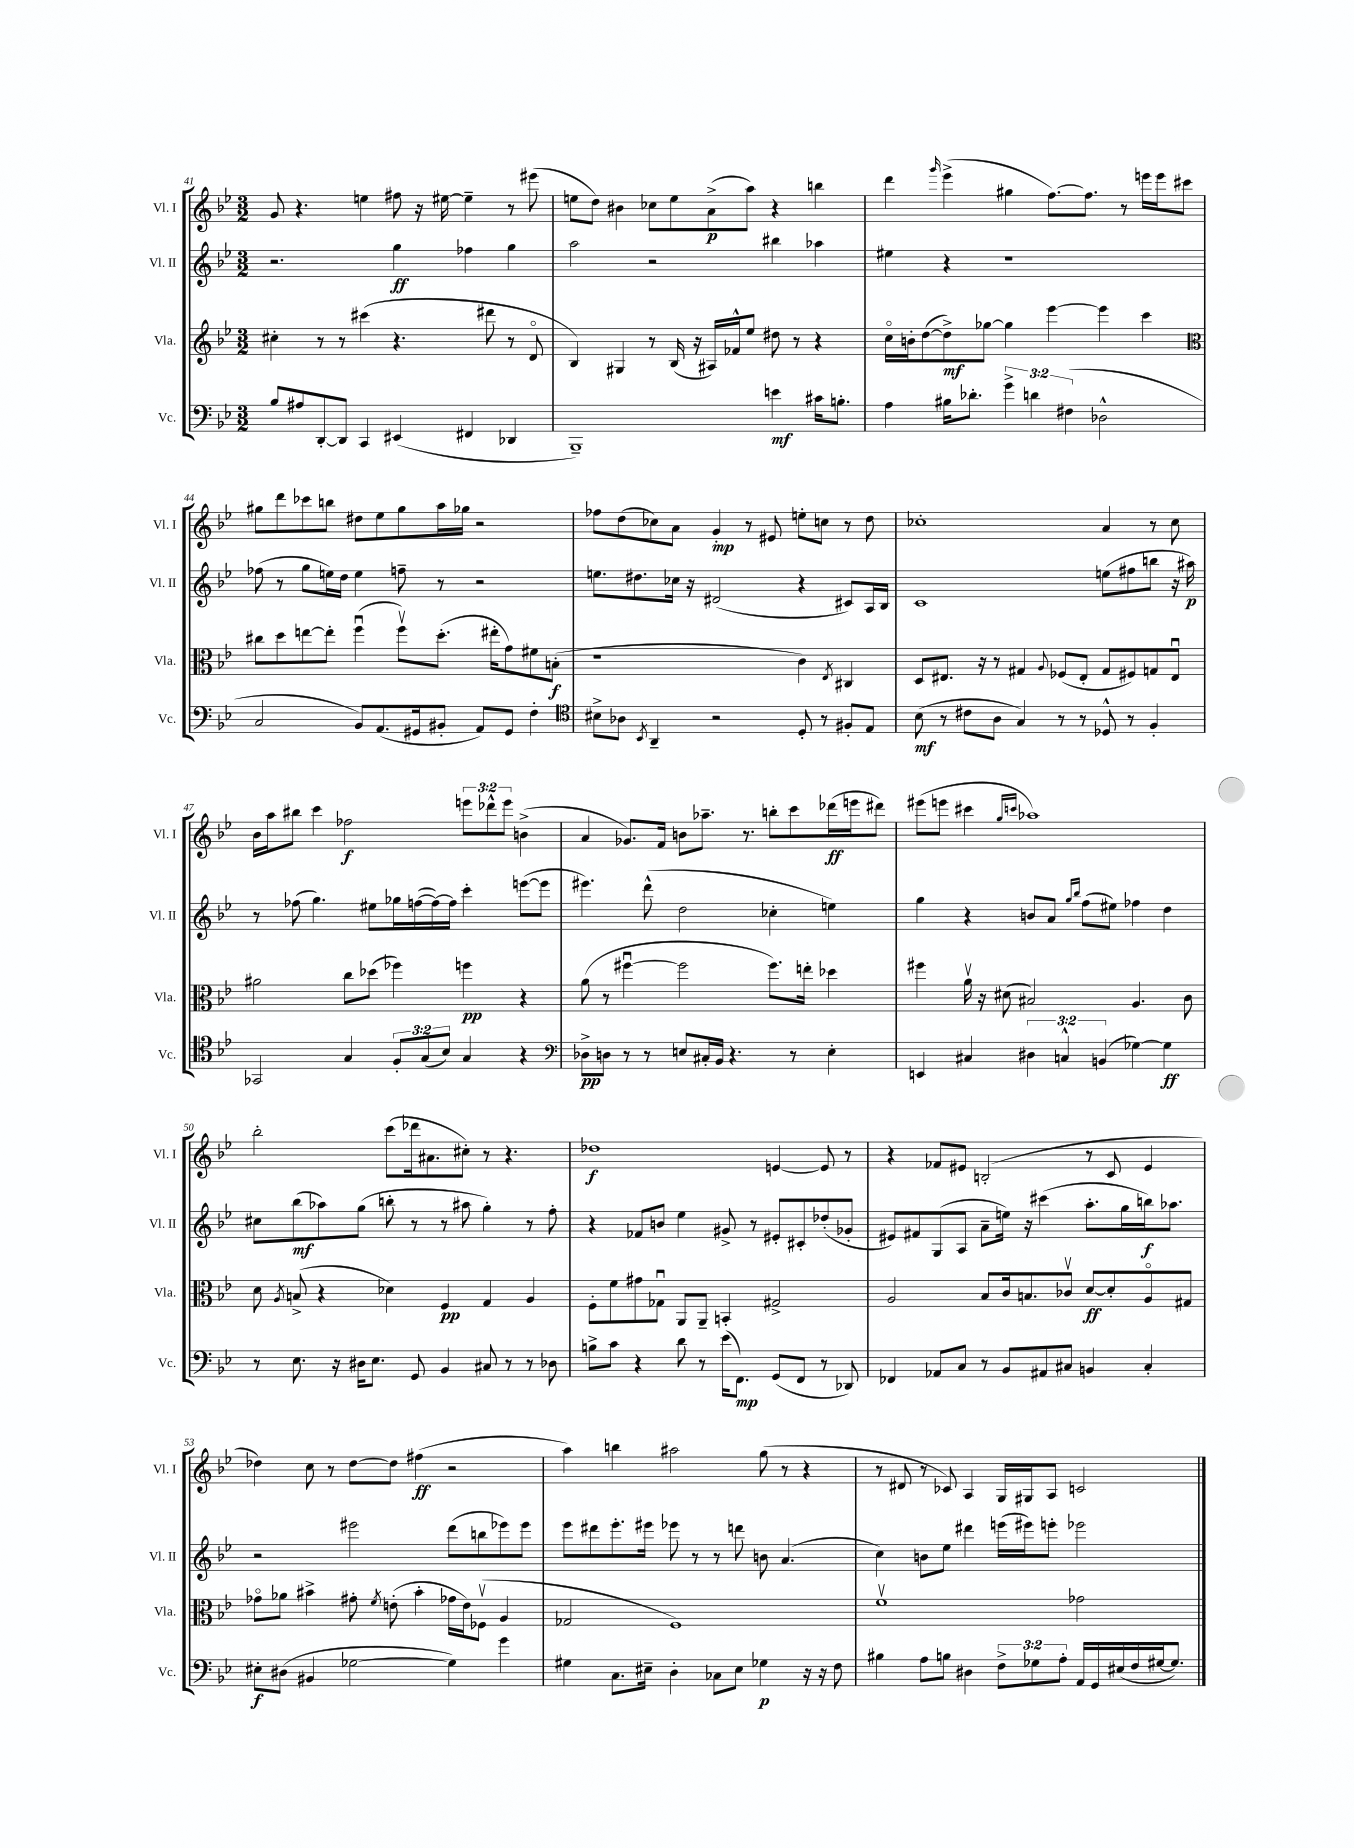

**kern	**dynam	**kern	**dynam	**kern	**dynam	**kern	**dynam
*part4	*part4	*part3	*part3	*part2	*part2	*part1	*part1
*staff4	*staff4	*staff3	*staff3	*staff2	*staff2	*staff1	*staff1
*I"Vc.	*	*I"Vla.	*	*I"Vl. II	*	*I"Vl. I	*
*I'Vc.	*	*I'Vla.	*	*I'Vl. II	*	*I'Vl. I	*
*clefF4	*	*clefG2	*	*clefG2	*	*clefG2	*
*k[b-e-]	*	*k[b-e-]	*	*k[b-e-]	*	*k[b-e-]	*
*M3/2	*	*M3/2	*	*M3/2	*	*M3/2	*
=41	=41	=41	=41	=41	=41	=41	=41
8B-/L	.	4cc#X'\	.	2.r	.	8g/	.
8A#X/	.	.	.	.	.	4.r	.
[8DD'/	.	8r	.	.	.	.	.
8DD/J]	.	8r	.	.	.	.	.
4CC/	.	(4ccc#X\	.	.	.	4een\	.
(4EE#X/	.	4.r	.	4gg\	ff	8ff#X\	.
.	.	.	.	.	.	16r	.
.	.	.	.	.	.	[16ee#X\	.
4FF#X/	.	.	.	4ff-X\	.	4ee#~\]	.
.	.	8ddd#X\	.	.	.	.	.
4DD-X/	.	8r	.	4gg\	.	8r	.
.	.	8d/	.	.	.	(8eee#X\	.
=42	=42	=42	=42	=42	=42	=42	=42
1BBB-~)	.	4B-/)	.	2aa\	.	8een\L	.
.	.	.	.	.	.	8dd\J)	.
.	.	4G#X/	.	.	.	4b#X\	.
.	.	8r	.	2r	.	8cc-X\L	.
.	.	(16B-/	.	.	.	8ee\	.
.	.	16r	.	.	.	.	.
.	.	16A#X/LL)	.	.	.	(8a^\	p
.	.	16f-X^^/J	.	.	.	.	.
.	.	8ee-/J	.	.	.	8aa\J)	.
4en\	mf	8dd#X\	.	4bb#X\	.	4r	.
.	.	8r	.	.	.	.	.
16c#X\KL	.	4r	.	4aa-X\	.	4bbn\	.
8.Bn'\J	.	.	.	.	.	.	.
=43	=43	=43	=43	=43	=43	=43	=43
4A\	.	16cc\LL	.	4ee#X\	.	4ddd\	.
.	.	16bn'\J	.	.	.	.	.
.	.	([8dd\	.	.	.	.	.
.	.	.	.	.	.	16qqggg/	.
16B#X\KL	.	8dd^\])	mf	4r	.	(4eee-^\	.
8.d-X'\J	.	.	.	.	.	.	.
.	.	[8gg-X\J	.	.	.	.	.
6g^\	.	4gg-\]	.	1r	.	4gg#X\	.
6dn\	.	.	.	.	.	.	.
.	.	[4eee-\	.	.	.	[8.ff\L)	.
(6F#X\	.	.	.	.	.	.	.
.	.	.	.	.	.	8.ff\J]	.
2D-X^^\	.	4eee-\]	.	.	.	.	.
.	.	.	.	.	.	8r	.
.	.	4ccc\	.	.	.	16eeen\LL	.
.	.	.	.	.	.	16eee\J	.
.	.	.	.	.	.	8ccc#X\J	.
!!LO:LB:g=z
=44	=44	=44	=44	=44	=44	=44	=44
*	*	*clefC3	*	*	*	*	*
2C/	.	8cc#X\L	.	(8ff-X\	.	8gg#X\L	.
.	.	8dd\	.	8r	.	8ddd\	.
.	.	[8een\	.	8gg\L	.	8ccc-X\	.
.	.	8ee'\J]	.	16een\L)	.	8bbn\J	.
.	.	.	.	16dd\JJ	.	.	.
8BB-/L)	.	(4ffu\	.	4ee\	.	8dd#X\L	.
(8.AA/	.	.	.	.	.	8ee-\	.
.	.	8ffv\L)	.	8ffn~\	.	8gg#\	.
16GG#X/k	.	.	.	.	.	.	.
8BB#X'/J	.	(8.dd'\J	.	8r	.	16aa\L	.
.	.	.	.	.	.	16gg-X\JJ	.
8AA/L)	.	.	.	2r	.	2r	.
.	.	16ee#X'\KL	.	.	.	.	.
8GG#/J	.	8g\)	.	.	.	.	.
4F'\	.	8f#X\	.	.	.	.	.
.	.	(8Bn'\J	f	.	.	.	.
=45	=45	=45	=45	=45	=45	=45	=45
*clefC4	*	*	*	*	*	*	*
8B#X^\L	.	1r	.	8.een\L	.	8ff-X\L	.
8A-X\J	.	.	.	.	.	(8dd\	.
.	.	.	.	8.dd#X\	.	.	.
8qBB-/	.	.	.	.	.	.	.
4AA~/	.	.	.	.	.	8cc-X\)	.
.	.	.	.	16cc-X\Jk	.	8a\J	.
.	.	.	.	16r	.	.	.
2r	.	.	.	(2d#X/	.	4g'/	mp
.	.	.	.	.	.	8r	.
.	.	.	.	.	.	8e#X/	.
8D'/	.	4c\)	.	4r	.	8een'\L	.
8r	.	.	.	.	.	8ccn\J	.
.	.	8qE-/	.	.	.	.	.
8F#X'/L	.	4C#X/	.	8c#X/L)	.	8r	.
8E-/J	.	.	.	16A/L	.	8dd\	.
.	.	.	.	16B-/JJ	.	.	.
=46	=46	=46	=46	=46	=46	=46	=46
(8B-\	mf	8D/L	.	1c	.	1cc-X'	.
8r	.	8.E#X/J	.	.	.	.	.
8c#X\L	.	.	.	.	.	.	.
.	.	16r	.	.	.	.	.
8A\J	.	8r	.	.	.	.	.
4G/)	.	4G#X/	.	.	.	.	.
.	.	8qqA/	.	.	.	.	.
8r	.	(8F-X/L	.	.	.	.	.
8r	.	8E#'/J	.	.	.	.	.
8D-X^^/	.	8G#/L	.	(8een\L	.	4a/	.
8r	.	8F#X/)	.	8ff#X\	.	.	.
4F'/	.	8Gn/	.	8bbn\J	.	8r	.
.	.	8E#u/J	.	16r	.	8cc-\	.
.	.	.	.	16aa#X\)	p	.	.
!!LO:LB:g=z
=47	=47	=47	=47	=47	=47	=47	=47
2GG-X/	.	2a#X\	.	8r	.	16b-\LL	.
.	.	.	.	.	.	16aa\J	.
.	.	.	.	(8ff-X\	.	8bb#X\J	.
.	.	.	.	4.gg\)	.	4ccc\	.
4G/	.	8cc\L	.	.	.	2ff-X\	f
.	.	(8dd-X\J	.	8ee#X\L	.	.	.
12F'/L	.	4ff-X\)	.	16gg-X\L	.	.	.
.	.	.	.	([16ffn\	.	.	.
(12G/	.	.	.	.	.	.	.
.	.	.	.	16ff\_)	.	.	.
12B-/J)	.	.	.	.	.	.	.
.	.	.	.	16ff\JJ]	.	.	.
4G/	.	4ffn\	pp	4ccc'\	.	12eeen\L	.
.	.	.	.	.	.	12ddd-X^^\	.
.	.	.	.	.	.	12eee\J	.
4r	.	4r	.	([8eeen\L	.	(4bn^\	.
.	.	.	.	8eee\J]	.	.	.
=48	=48	=48	=48	=48	=48	=48	=48
*clefF4	*	*	*	*	*	*	*
8D-X^\L	pp	(8a\	.	4.eee#X\)	.	4a/	.
8Dn\J	.	8r	.	.	.	.	.
8r	.	[4ff#Xu\	.	.	.	8.g-X/L)	.
8r	.	.	.	(8ddd^^\	.	.	.
.	.	.	.	.	.	16f/Jk	.
8En/L	.	2ff#\]	.	2dd\	.	8bn\L	.
16C#X'/L	.	.	.	.	.	8.aa-X~\J	.
16BB-/JJ	.	.	.	.	.	.	.
4.r	.	.	.	.	.	.	.
.	.	.	.	.	.	8.r	.
.	.	8.ff#\L)	.	4cc-X'\	.	8bbn'\L	.
8r	.	.	.	.	.	8ccc\	.
.	.	16een'\Jk	.	.	.	.	.
4E'\	.	4dd-X\	.	4een\)	.	(16ddd-X\L	ff
.	.	.	.	.	.	16eeen\J	.
.	.	.	.	.	.	8ddd#X\J)	.
=49	=49	=49	=49	=49	=49	=49	=49
4EEn/	.	4ff#X\	.	4gg\	.	(8eee#X\L	.
.	.	.	.	.	.	8eeen\J	.
4C#X/	.	16av\	.	4r	.	4ccc#X\	.
.	.	16r	.	.	.	.	.
.	.	(8d#X\	.	.	.	.	.
.	.	.	.	.	.	16qqgg/LL	.
.	.	.	.	.	.	16qqcccn/JJ	.
6D#X\	.	2B#X/)	.	8bn/L	.	1aa-X)	.
.	.	.	.	8a/J	.	.	.
6Cn^^/	.	.	.	.	.	.	.
.	.	.	.	16qqgg/LL	.	.	.
.	.	.	.	16qqbb-/JJ	.	.	.
.	.	.	.	(8ff\L	.	.	.
(6BBn/	.	.	.	.	.	.	.
.	.	.	.	8ee#X\J)	.	.	.
[4G-X\)	.	4.A/	.	4ff-X\	.	.	.
4G-\]	ff	.	.	4dd\	.	.	.
.	.	8c\	.	.	.	.	.
!!LO:LB:g=z
=50	=50	=50	=50	=50	=50	=50	=50
8r	.	8d\	.	8cc#X\L	.	2bb-'\	.
.	.	8qA/	.	.	.	.	.
8.E-\	.	(8Bn^/	.	(8bb-\	mf	.	.
.	.	4r	.	8aa-X\)	.	.	.
16r	.	.	.	.	.	.	.
16D#X\KL	.	.	.	(8gg\J	.	.	.
8.E-\J	.	.	.	.	.	.	.
.	.	4d-X\)	.	8bbn'\	.	(8ccc\L	.
8GG/	.	.	.	8r	.	16ddd-X\k	.
.	.	.	.	.	.	8.a#X\	.
4BB-/	.	4F/	pp	8r	.	.	.
.	.	.	.	8aa#X\	.	8cc#X'\J)	.
8C#X/	.	4G/	.	4gg'\)	.	8r	.
8r	.	.	.	.	.	4.r	.
8r	.	4A/	.	8r	.	.	.
8D-X\	.	.	.	8ff'\	.	.	.
=51	=51	=51	=51	=51	=51	=51	=51
8Bn^\L	.	8F'\L	.	4r	.	1dd-X	f
8c\J	.	8f\	.	.	.	.	.
4r	.	8g#X\	.	8f-X/L	.	.	.
.	.	8G-Xu\J	.	8bn/J	.	.	.
8d\	.	8AA/L	.	4ee-\	.	.	.
8r	.	8AA~/J	.	.	.	.	.
(16e-\KL	.	4BBn'/	.	8g#X^/	.	.	.
8.FF\J)	mp	.	.	.	.	.	.
.	.	.	.	8r	.	.	.
(8GG/L	.	2G#X^/	.	8e#X'/L	.	[4en/	.
8FF/J	.	.	.	8c#X'/	.	.	.
8r	.	.	.	(8dd-X'/	.	8e/]	.
8DD-X/)	.	.	.	8g-X'/J	.	8r	.
=52	=52	=52	=52	=52	=52	=52	=52
4FF-X/	.	2A/	.	8e#X/L)	.	4r	.
.	.	.	.	8f#X/	.	.	.
8AA-X/L	.	.	.	(8G/	.	8f-X/L	.
8C/J	.	.	.	8A/J	.	8e#X/J	.
8r	.	8B-/L	.	8a~\L	.	(2Bn'/	.
8BB-/L	.	16c/k	.	16een\Jk)	.	.	.
.	.	8.Bn/	.	16r	.	.	.
8AA#X/	.	.	.	(4ccc#X\	.	.	.
8C#X/J	.	8c-Xv/J	.	.	.	.	.
4BBn/	.	[8d/L	ff	8.aa'\L	.	8r	.
.	.	8d'/]	.	.	.	8c/	.
.	.	.	.	16gg\L	.	.	.
4C#'/	.	8A/	.	16bbn\J)	f	4e#/	.
.	.	.	.	8.aa-X\J	.	.	.
.	.	8G#X/J	.	.	.	.	.
!!LO:LB:g=z
=53	=53	=53	=53	=53	=53	=53	=53
8E#X'\L	f	8g-X\L	.	2r	.	4dd-X\)	.
(8D#X\J	.	8a-X\J	.	.	.	.	.
4BB#X/	.	4b#X^\	.	.	.	8cc\	.
.	.	.	.	.	.	8r	.
[2G-X\	.	8g#X'\	.	2eee#X\	.	[8dd-\L	.
.	.	8qf/	.	.	.	.	.
.	.	(8en'\	.	.	.	8dd-\J]	.
.	.	4b#'\	.	.	.	(4ff#X\	ff
4G-\])	.	16g-X\LL	.	(8ddd\L	.	2r	.
.	.	16e\J)	.	.	.	.	.
.	.	(8F-Xv\J	.	8bbn\	.	.	.
4g\	.	4A/	.	8eee-X\)	.	.	.
.	.	.	.	8eee-\J	.	.	.
=54	=54	=54	=54	=54	=54	=54	=54
4G#X\	.	2G-X/	.	8eee-\L	.	4aa\)	.
.	.	.	.	8ddd#X\	.	.	.
8.C\L	.	.	.	8.eee-'\	.	4bbn\	.
16E#X~\Jk	.	.	.	16eee#X\Jk	.	.	.
4D'\	.	1F)	.	8eee-X\	.	2aa#X\	.
.	.	.	.	8r	.	.	.
8C-X\L	.	.	.	8r	.	.	.
8E#\J	.	.	.	8dddn\	.	.	.
4G-X\	p	.	.	8bn\	.	(8gg\	.
.	.	.	.	(4.a/	.	8r	.
16r	.	.	.	.	.	4r	.
16r	.	.	.	.	.	.	.
8F\	.	.	.	.	.	.	.
=55	=55	=55	=55	=55	=55	=55	=55
4B#X\	.	1fv	.	4cc\)	.	8r	.
.	.	.	.	.	.	8d#X/	.
8A\L	.	.	.	8bn\L	.	8r	.
8Bn\J	.	.	.	8ee-\J	.	8c-X/)	.
4D#X\	.	.	.	4ddd#X\	.	4A/	.
12F^\L	.	.	.	(16eeen\LL	.	16G/LL	.
.	.	.	.	16eee#X\J)	.	16G#X/J	.
12G-X\	.	.	.	.	.	.	.
.	.	.	.	8eeen'\J	.	8A/J	.
12A'\J	.	.	.	.	.	.	.
16AA/LL	.	2g-X\	.	2eee-X\	.	2cn/	.
16GG/	.	.	.	.	.	.	.
(16E#X/	.	.	.	.	.	.	.
16F/	.	.	.	.	.	.	.
[16G#X/J	.	.	.	.	.	.	.
8.G#/J])	.	.	.	.	.	.	.
==	==	==	==	==	==	==	==
*-	*-	*-	*-	*-	*-	*-	*-
